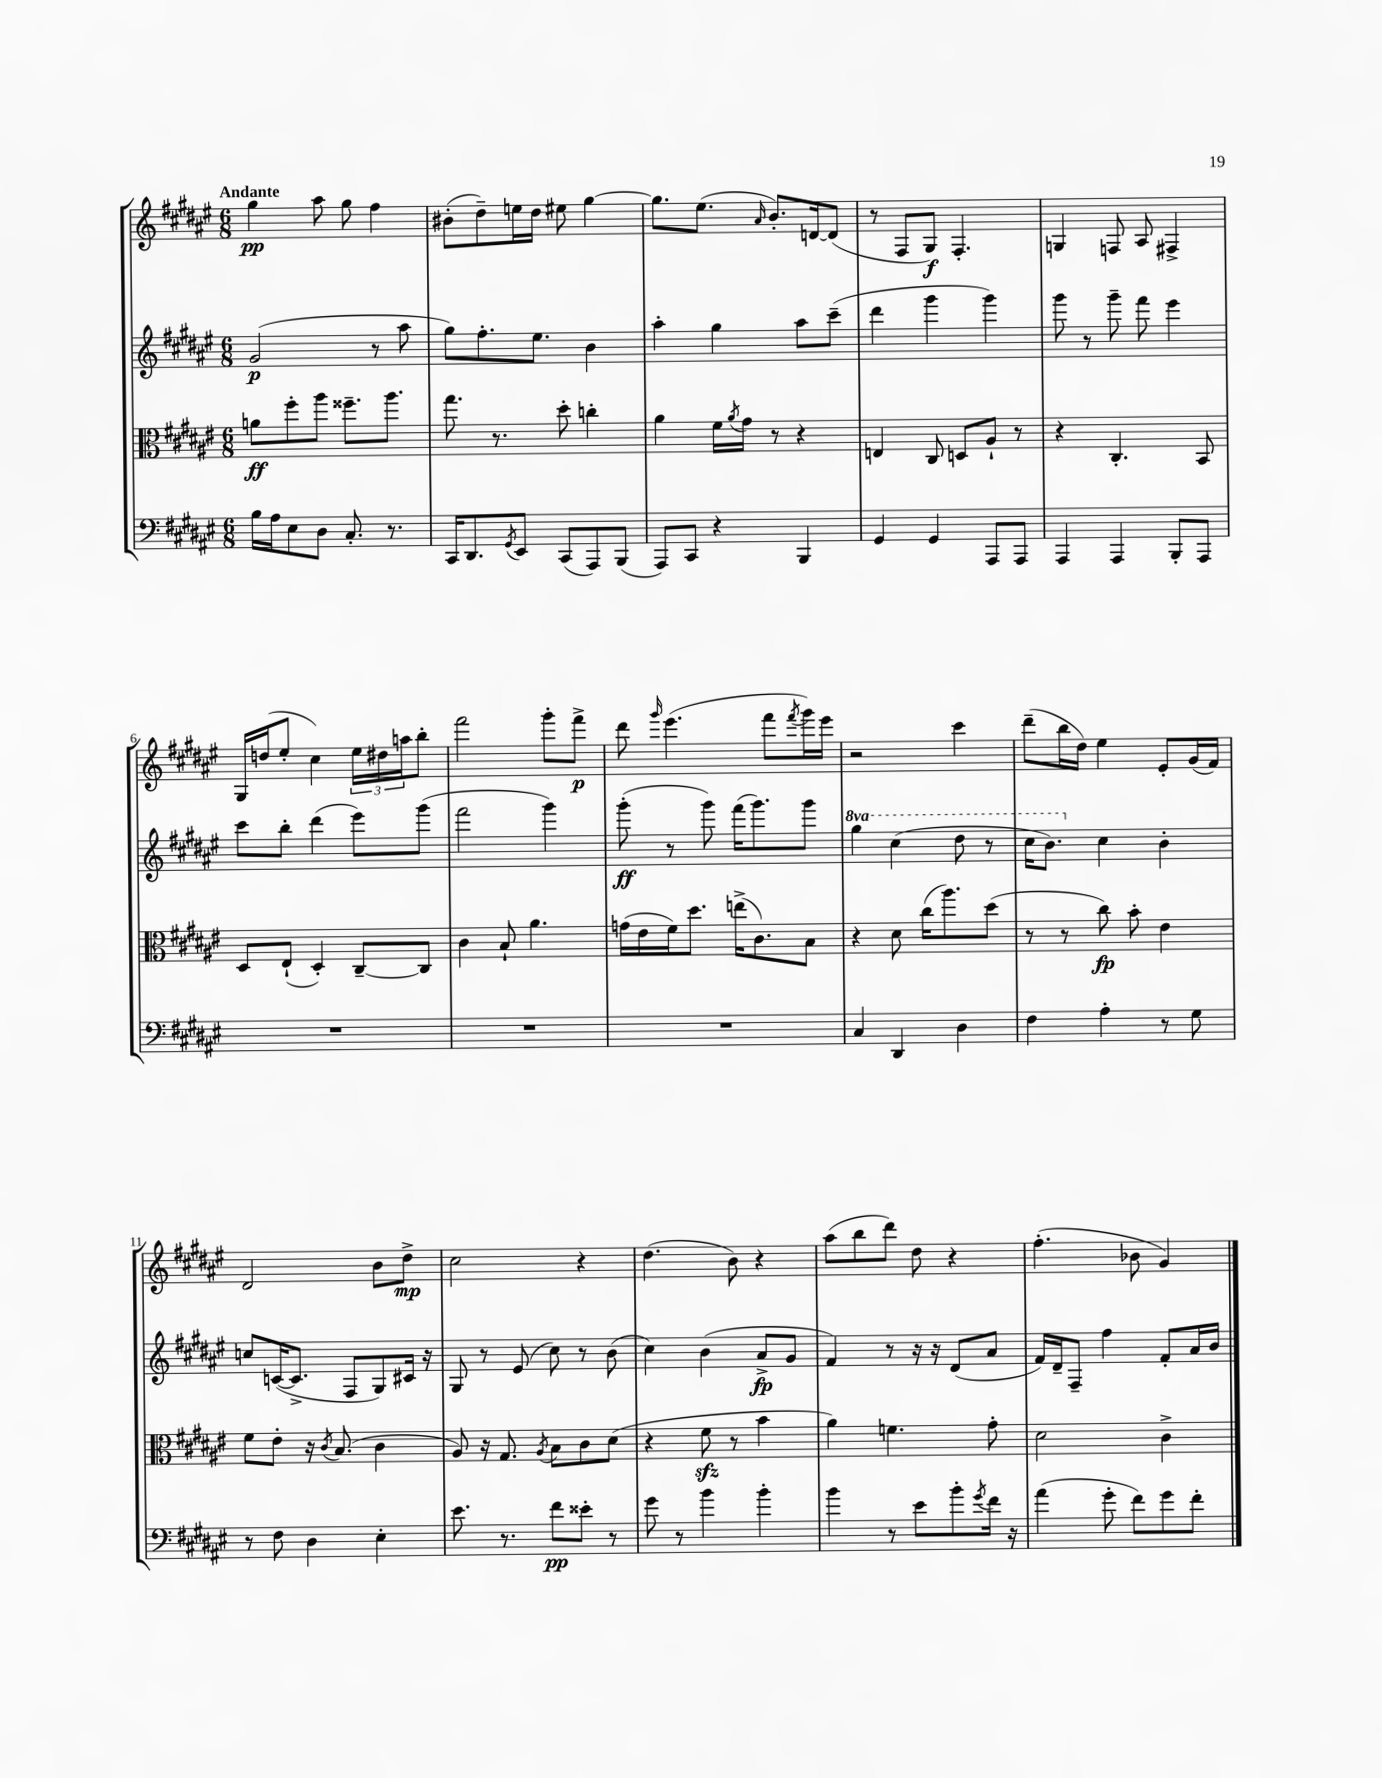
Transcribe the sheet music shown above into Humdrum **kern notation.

**kern	**dynam	**kern	**dynam	**kern	**dynam	**kern	**dynam
*part4	*part4	*part3	*part3	*part2	*part2	*part1	*part1
*staff4	*staff4	*staff3	*staff3	*staff2	*staff2	*staff1	*staff1
*clefF4	*	*clefC3	*	*clefG2	*	*clefG2	*
*k[f#c#g#d#a#e#]	*	*k[f#c#g#d#a#e#]	*	*k[f#c#g#d#a#e#]	*	*k[f#c#g#d#a#e#]	*
*M6/8	*	*M6/8	*	*M6/8	*	*M6/8	*
=1	=1	=1	=1	=1	=1	=1	=1
!	!	!	!	!	!	!LO:TX:a:B:t=Andante	!
16B\LL	.	8an\L	ff	(2g#/	p	4gg#\	pp
16A#\J	.	.	.	.	.	.	.
8E#\	.	8ff#'\	.	.	.	.	.
8D#\J	.	8aa#\J	.	.	.	8aa#\	.
8.C#'/	.	8.ff##X~\L	.	.	.	8gg#\	.
.	.	.	.	8r	.	4ff#\	.
8.r	.	8.aa#\J	.	.	.	.	.
.	.	.	.	8aa#\	.	.	.
=2	=2	=2	=2	=2	=2	=2	=2
16CC#/KL	.	8.gg#\	.	8gg#\L)	.	(8b#X'\L	.
8.DD#/	.	.	.	.	.	.	.
.	.	.	.	8.ff#'\	.	8dd#~\)	.
.	.	8.r	.	.	.	.	.
8qGG#/	.	.	.	.	.	.	.
8EE#/J	.	.	.	.	.	16een\L	.
.	.	.	.	8.ee#\J	.	16dd#\JJ	.
(8CC#/L	.	8dd#'\	.	.	.	8ee#X\	.
8AAA#/)	.	4ccn'\	.	4b\	.	[4gg#\	.
(8BBB/J	.	.	.	.	.	.	.
=3	=3	=3	=3	=3	=3	=3	=3
8AAA#/L)	.	4a#\	.	4aa#'\	.	8.gg#\L]	.
8CC#/J	.	.	.	.	.	.	.
.	.	.	.	.	.	(8.ee#\J	.
4r	.	16f#\LL	.	4gg#\	.	.	.
.	.	8qa#/	.	.	.	.	.
.	.	16g#\JJ	.	.	.	.	.
.	.	.	.	.	.	16qqa#/	.
.	.	8r	.	.	.	8.b'/L)	.
4BBB/	.	4r	.	8aa#\L	.	.	.
.	.	.	.	.	.	[16dn/k	.
.	.	.	.	(8ccc#~\J	.	(8d/J]	.
=4	=4	=4	=4	=4	=4	=4	=4
4GG#/	.	4En/	.	4ddd#\	.	8r	.
.	.	.	.	.	.	8F#/L	.
4GG#/	.	8C#/	.	4ggg#\	.	8G#/J)	f
.	.	8Dn/L	.	.	.	4.F#'/	.
8AAA#/L	.	8A#`/J	.	4ggg#\)	.	.	.
8AAA#/J	.	8r	.	.	.	.	.
=5	=5	=5	=5	=5	=5	=5	=5
4AAA#/	.	4r	.	8ggg#\	.	4Gn/	.
.	.	.	.	8r	.	.	.
4AAA#/	.	4.C#'/	.	8ggg#~\	.	8Fn/	.
.	.	.	.	8fff#\	.	8A#/	.
8BBB'/L	.	.	.	4eee#\	.	4F#X^/	.
8AAA#/J	.	8BB/	.	.	.	.	.
!!LO:LB:g=z
=6	=6	=6	=6	=6	=6	=6	=6
2.r	.	8D#/L	.	8ccc#\L	.	16G#/LL	.
.	.	.	.	.	.	(16ddn/J	.
.	.	(8E#`/J	.	8bb'\J	.	8ee#'/J	.
.	.	4D#'/)	.	(4ddd#\	.	4cc#\)	.
.	.	[8C#~/L	.	8eee#\L)	.	24ee#\LL	.
.	.	.	.	.	.	24dd#X\	.
.	.	.	.	.	.	24aan\J	.
.	.	8C#/J]	.	(8ggg#\J	.	8bb'\J	.
=7	=7	=7	=7	=7	=7	=7	=7
2.r	.	4c#\	.	2fff#\	.	2fff#\	.
.	.	8B`/	.	.	.	.	.
.	.	4.a#\	.	.	.	.	.
.	.	.	.	4ggg#\)	.	8ggg#'\L	.
.	.	.	.	.	.	8fff#^\J	p
=8	=8	=8	=8	=8	=8	=8	=8
2.r	.	(16gn\LL	.	(8ggg#'\	ff	8ddd#\	.
.	.	16e#\	.	.	.	.	.
.	.	.	.	.	.	16qqggg#/	.
.	.	16f#\J)	.	8r	.	(4.eee#\	.
.	.	8.dd#\J	.	.	.	.	.
.	.	.	.	8ggg#\)	.	.	.
.	.	(16een^\KL	.	(16fff#\KL	.	.	.
.	.	8.c#\)	.	8.ggg#\)	.	.	.
.	.	.	.	.	.	8fff#\L	.
.	.	.	.	.	.	8qfff#/	.
.	.	8B\J	.	8ggg#\J	.	16ggg#\L)	.
.	.	.	.	.	.	16eee#\JJ	.
=9	=9	=9	=9	=9	=9	=9	=9
*	*	*	*	*8va	*	*	*
4C#/	.	4r	.	4ggg#\	.	2r	.
4DD#/	.	8d#\	.	(4ccc#\	.	.	.
.	.	(16cc#\KL	.	.	.	.	.
.	.	8.aa#\)	.	.	.	.	.
4D#\	.	.	.	8ddd#\	.	4ccc#\	.
.	.	(8dd#\J	.	8r	.	.	.
=10	=10	=10	=10	=10	=10	=10	=10
4F#\	.	8r	.	16ccc#\KL	.	(8ddd#~\L	.
.	.	.	.	8.bb\J)	.	.	.
.	.	8r	.	.	.	16bb\L	.
.	.	.	.	.	.	16dd#\JJ)	.
*	*	*	*	*X8va	*	*	*
4A#'\	.	8cc#\)	fp	4cc#\	.	4ee#\	.
.	.	8b'\	.	.	.	.	.
8r	.	4e#\	.	4b'\	.	8e#'/L	.
8G#\	.	.	.	.	.	(16g#/L	.
.	.	.	.	.	.	16f#/JJ)	.
!!LO:LB:g=z
=11	=11	=11	=11	=11	=11	=11	=11
8r	.	8f#\L	.	8ccn/L	.	2d#/	.
8F#\	.	8e#'\J	.	([16cn/K	.	.	.
.	.	.	.	8.c^/J]	.	.	.
4D#\	.	16r	.	.	.	.	.
.	.	8qc#/	.	.	.	.	.
.	.	(8.B/	.	.	.	.	.
.	.	.	.	8F#/L	.	.	.
4E#'\	.	4c#\	.	8G#/)	.	8b\L	.
.	.	.	.	16c#X/Jk	.	8dd#^\J	mp
.	.	.	.	16r	.	.	.
=12	=12	=12	=12	=12	=12	=12	=12
8.e#\	.	8A#/)	.	8G#/	.	2cc#\	.
.	.	16r	.	8r	.	.	.
8.r	.	8.G#/	.	.	.	.	.
.	.	.	.	(8e#/	.	.	.
.	.	8qA#/	.	.	.	.	.
8f#\L	pp	8B\L	.	8cc#\)	.	.	.
8e##X'\J	.	8c#\	.	8r	.	4r	.
8r	.	(8d#\J	.	(8b\	.	.	.
=13	=13	=13	=13	=13	=13	=13	=13
8g#\	.	4r	.	4cc#\)	.	(4.dd#\	.
8r	.	.	.	.	.	.	.
4b\	.	8f#zz\	.	(4b\	.	.	.
.	.	8r	.	.	.	8b\)	.
4b'\	.	4b\	.	8a#^/L	fp	4r	.
.	.	.	.	8g#/J	.	.	.
=14	=14	=14	=14	=14	=14	=14	=14
4b\	.	4a#\)	.	4f#/)	.	(8aa#\L	.
.	.	.	.	.	.	8bb\	.
8r	.	4.fn\	.	8r	.	8ddd#\J)	.
8e#\L	.	.	.	16r	.	8dd#\	.
.	.	.	.	16r	.	.	.
8b'\	.	.	.	(8d#/L	.	4r	.
8qg#/	.	.	.	.	.	.	.
16f#\Jk	.	8g#'\	.	8a#/J	.	.	.
16r	.	.	.	.	.	.	.
=15	=15	=15	=15	=15	=15	=15	=15
(4a#\	.	2d#\	.	16f#/LL)	.	(4.ff#'\	.
.	.	.	.	16d#~/J	.	.	.
.	.	.	.	8F#~/J	.	.	.
8g#'\	.	.	.	4ff#\	.	.	.
8f#\L)	.	.	.	.	.	8b-X\	.
8g#\	.	4c#^\	.	8f#'/L	.	4g#/)	.
8f#'\J	.	.	.	16a#/L	.	.	.
.	.	.	.	16b/JJ	.	.	.
==	==	==	==	==	==	==	==
*-	*-	*-	*-	*-	*-	*-	*-
